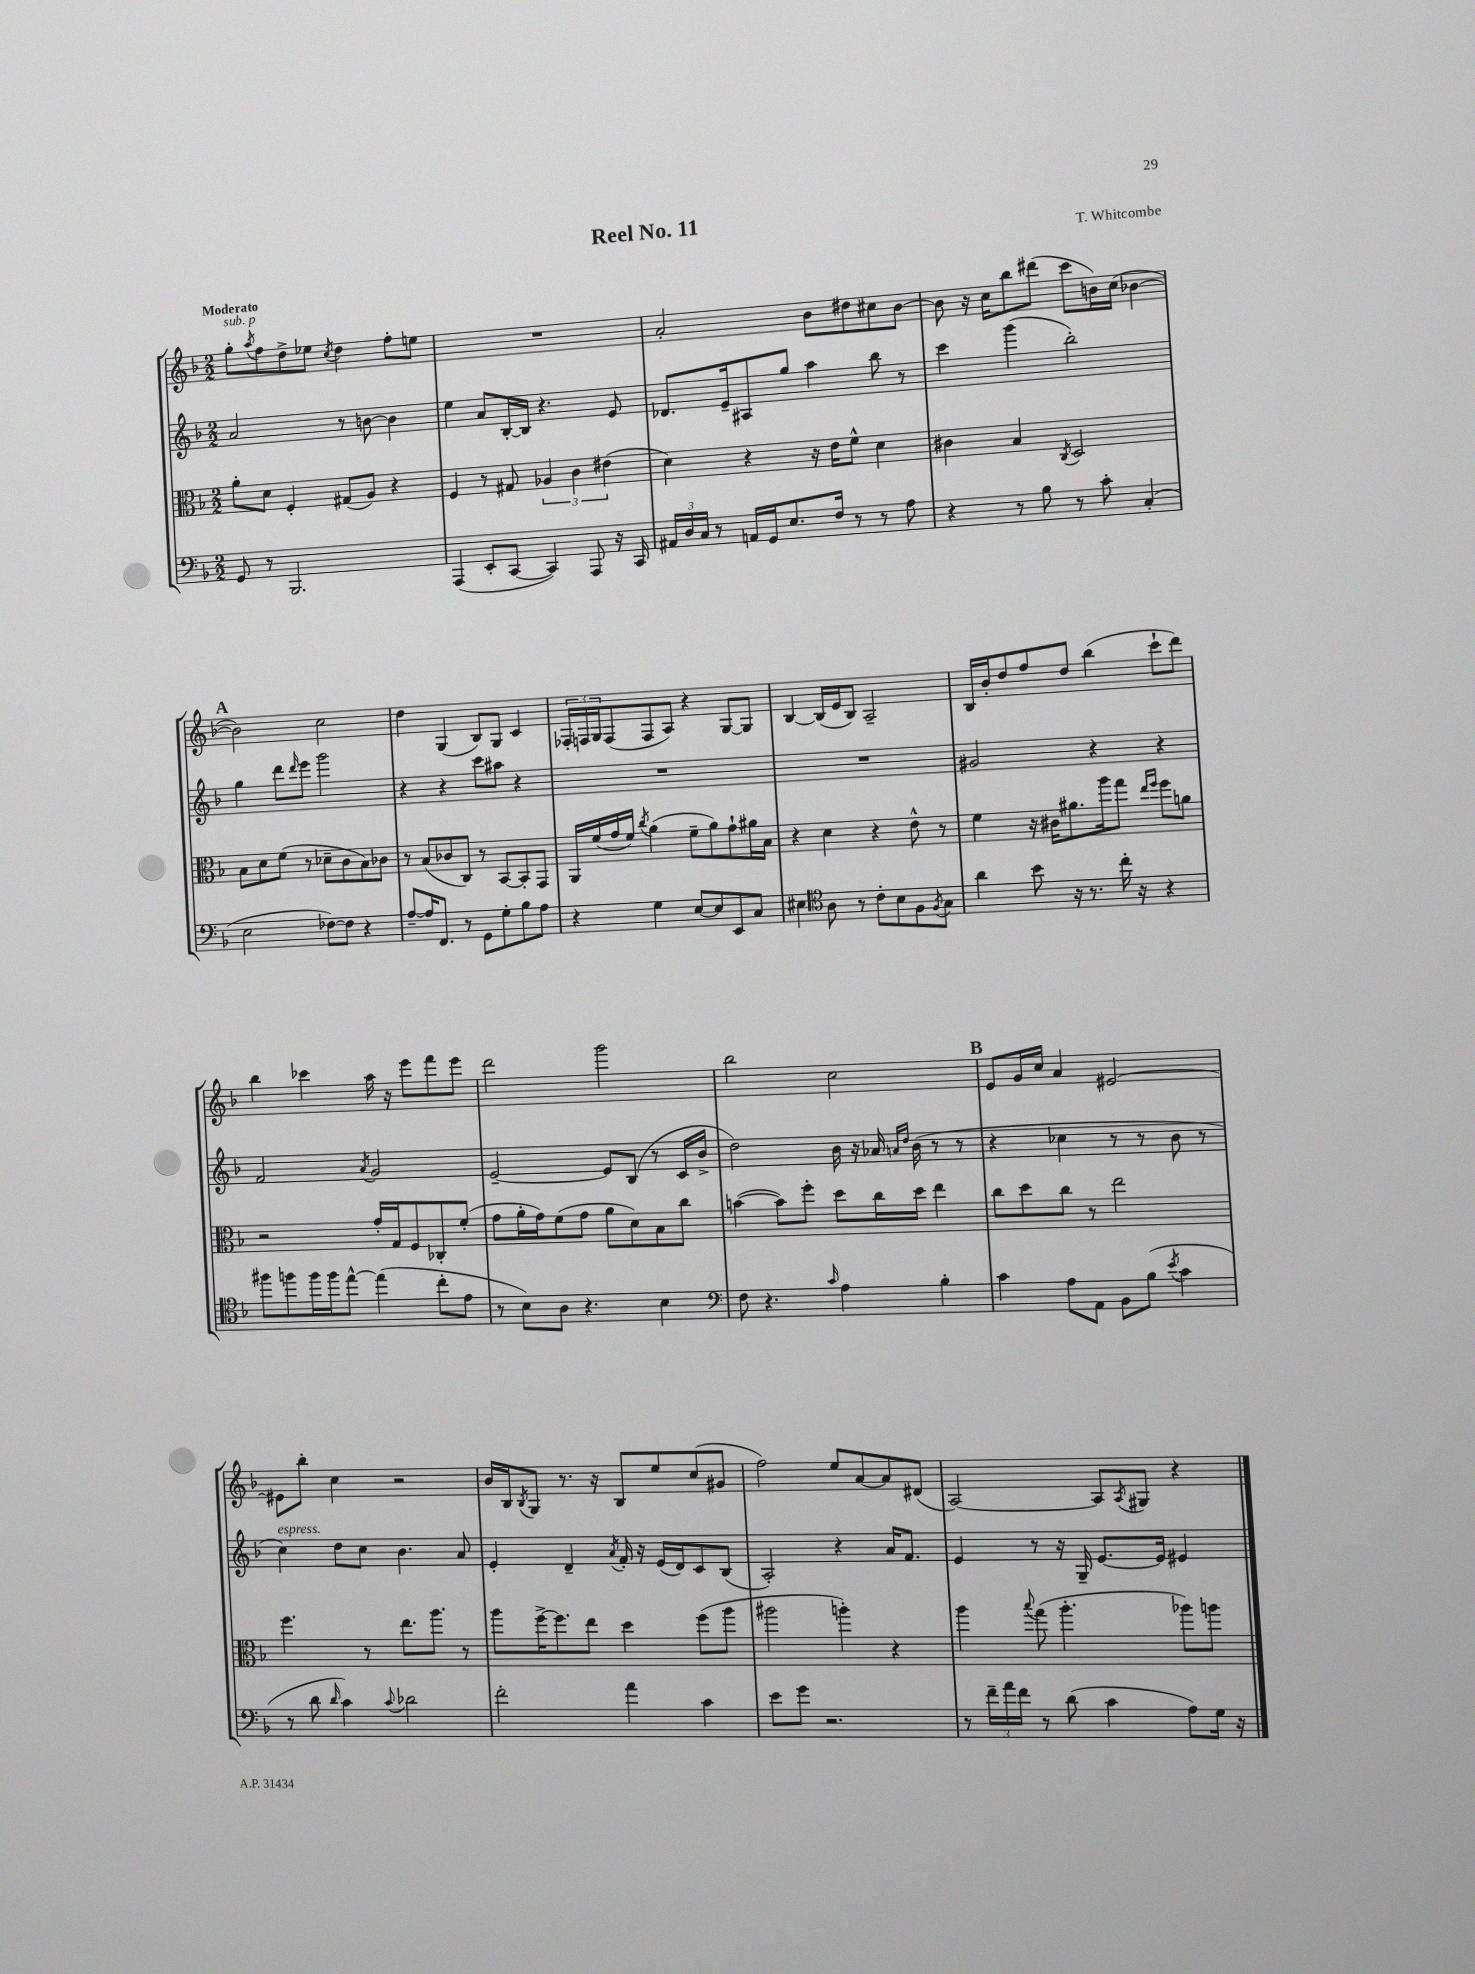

**kern	**kern	**kern	**kern
*part4	*part3	*part2	*part1
*staff4	*staff3	*staff2	*staff1
*clefF4	*clefC3	*clefG2	*clefG2
*k[b-]	*k[b-]	*k[b-]	*k[b-]
*M2/2	*M2/2	*M2/2	*M2/2
=1	=1	=1	=1
!	!	!	!LO:TX:a:B:t=Moderato
!	!	!	!LO:TX:a:i:t=sub. p
8GG/	8a'\L	2a/	8gg'\L
.	.	.	8qaa/
8r	8d\J	.	8ff\
2.BBB-/	4F'/	.	8dd^\
.	.	.	8ee-X\J
.	.	.	8qcc/
.	(8G#X/L	8r	4dd\
.	8A/J)	[8bn\	.
.	4r	4b\]	8ff'\L
.	.	.	8een\J
=2	=2	=2	=2
(4AAA/	4F/	4ee\	1r
8EE'/L	8r	8a/L	.
[8CC/J	8G#X/	[16B-'/L	.
.	.	16B-/JJ]	.
4CC/])	6A-X/	4.r	.
.	6c\	.	.
8AAA/	.	.	.
.	(6e#X\	.	.
16r	.	8e/	.
16CC/	.	.	.
=3	=3	=3	=3
24AA#X/LL	4d\)	8.d-X/L	2a'/
24D/	.	.	.
24C/JJ	.	.	.
8r	.	.	.
.	.	16e~/k	.
16AAn/LL	4r	8A#X/	.
16GG/J	.	.	.
8.E/	.	8gg/J	.
.	16r	4aa\	8b-\L
16F/Jk	16e\KL	.	.
8r	8f^^\J	.	8dd#X\
8r	4d\	8bb-\	8cc#X\
8A\	.	8r	[8b-\J
=4	=4	=4	=4
4r	4c#X\	4ccc\	8b-\]
.	.	.	16r
.	.	.	16cc\KL
8r	4B-/	(4ggg\	8bb-\
8B-\	.	.	(8ddd#X\J
.	8qC/	.	.
8r	2D/	2bb-'\)	8ccc\L
8c'\	.	.	16bn\L)
.	.	.	(16cc\JJ
(4C'/	.	.	[4b-X\
!!LO:LB:g=z
!!LO:REH:place=s1:t=A
=5	=5	=5	=5
2E\	8B-\L	4gg\	2b-\])
.	8d\	.	.
.	(8f\J	8ddd\L	.
.	.	16qqddd/	.
.	8r	8eee\J	.
[8F-X\L)	8d-X~\L	2ggg\	2cc\
8F-\J]	8c\	.	.
4r	8B-\)	.	.
.	8c-X\J	.	.
=6	=6	=6	=6
[8A~/L	8r	4r	4dd\
16A/K]	(8B-/L	.	.
8.FF/J	.	.	.
.	8c-X/	4r	(4G/
8r	8C/J)	.	.
8GG\L	8r	8ccc\L	8B-/L)
8G'\	[8BB-/L	8aa#X\J	8G/J
8B-\	8BB-'/]	4r	4c/
8A\J	8GG/J	.	.
=7	=7	=7	=7
4r	16AA/LL	1r	24F-X'/LL
.	.	.	24Fn/
.	(16f/	.	.
.	.	.	24G/J
.	16g/	.	(8F/
.	16f/JJ)	.	.
.	8qcc/	.	.
4G\	(4a\	.	8F/
.	.	.	8A/J)
[8E/L	8f~\L	.	4r
8E/]	8a\)	.	.
8EE/	8g`\	.	[8G/L
8C/J	16a#X\L	.	8G/J]
.	16B-\JJ	.	.
=8	=8	=8	=8
4E#X\	4r	1r	[4B-/
*clefC4	*	*	*
8A\	4d\	.	(16B-/LL]
.	.	.	16e/J
8r	.	.	8B-/J)
8c'\L	4r	.	2A~/
8B-\	.	.	.
8F\	8e^^\	.	.
8qF/	.	.	.
8G\J	8r	.	.
=9	=9	=9	=9
4a\	4f\	2g#X/	16B-/LL
.	.	.	16b-'/J
.	.	.	8dd/
8b-\	16r	.	8ff/
.	16c#X\KL	.	.
16r	8.a#X\	.	8dd/J
8.r	.	.	.
.	.	4r	(4bb-\
.	16aa\k	.	.
16cc'\	8gg\J	.	.
16r	.	.	.
.	16qqee/LL	.	.
.	16qqff/JJ	.	.
4r	8ff\L	4r	8ccc`\L
.	8an\J	.	8ddd\J)
!!LO:LB:g=z
=10	=10	=10	=10
8ff#X\L	2r	2f/	4bb-\
8ffn\	.	.	.
16ff\L	.	.	4ccc-X\
16ff\J	.	.	.
[8ee^^\J	.	.	.
.	.	8qa/	.
(4ee\]	16g'/LL	2g/	16aa\
.	16G/J	.	16r
.	8F/	.	8eee\L
8cc'\L	8C-X'/	.	8fff\
8e\J	(8f'/J	.	8eee\J
=11	=11	=11	=11
8r	8g\L	[2e~/	2ddd\
8B-\L)	16a'\L	.	.
.	16g\J)	.	.
8A\J	(8f\	.	.
4.r	8g\J	.	.
.	8a\L	8e/L]	2ggg\
.	8d\)	(8B-/J	.
4B-\	8B-\	8r	.
.	8cc\J	16c/LL	.
.	.	16b-^/JJ	.
=12	=12	=12	=12
*clefF4	*	*	*
8F\	([4bn\	2dd\)	2bb-\
4.r	.	.	.
.	8b\L])	.	.
.	8ff'\J	.	.
16qqc/	.	.	.
4A\	8dd\L	16b-\	2cc\
.	.	16r	.
.	16cc\L	16a-X/	.
.	.	16qqan/LL	.
.	.	16qqdd/JJ	.
.	16dd\JJ	(16b-\	.
4B-'\	4ee\	8r	.
.	.	8r	.
!!LO:REH:place=s1:t=B
=13	=13	=13	=13
4c\	8cc\L	4r	8e/L
.	8dd\	.	16g/L
.	.	.	16cc/JJ
8A\L	8cc\J	4cc-X\	4a/
8AA\J	8r	.	.
8BB-\L	2ee\	8r	[2e#X/
(8B-\J	.	8r	.
8qe/	.	.	.
4c\	.	8b-\	.
.	.	8r	.
!!LO:LB:g=z
=14	=14	=14	=14
!	!	!LO:TX:a:i:t=espress.	!
8r	4.ff\	4cc\)	8e#X\L]
8d\	.	.	8bb-'\J
16qqd/	.	.	.
4c\)	.	8dd\L	4cc\
.	8r	8cc\J	.
8qqc/	.	.	.
2d-X\	8.ee\L	4.b-\	2r
.	8.aa\J	.	.
.	8r	8a/	.
=15	=15	=15	=15
2f'\	8aa\L	4e'/	16b-/LL
.	.	.	16B-/J
.	.	.	8qB-/
.	[16ff^\K	.	8G/J
.	8.ff\]	.	.
.	.	4d~/	8.r
.	8ee\J	.	.
.	.	.	16r
.	.	8qa/	.
4a\	4dd\	16f'/	8B-/L
.	.	16r	.
.	.	(16e/LL	8ee/
.	.	16d/J)	.
4c\	(8ff\L	8c/	(8cc/
.	8aa\J	(8B-/J	8g#X/J
=16	=16	=16	=16
8e\L	2aa#X\	2A'/)	2ff\)
8g\J	.	.	.
2.r	.	.	.
.	4aan'\)	4r	8ee/L
.	.	.	[8a/
.	4r	16a/KL	8a/]
.	.	8.f/J	.
.	.	.	(8d#X/J
=17	=17	=17	=17
8r	4aa\	4e/	[2A/)
24f~\LL	.	.	.
24a\	.	.	.
24f\JJ	.	.	.
.	8qqbb-/	.	.
8r	(8gg\	8r	.
(8d\	4.aa'\	16r	.
.	.	16G~/	.
4c\	.	[8.e/L	8A/L]
.	.	.	8qA/
.	.	.	8G#X/J
.	.	16e/Jk]	.
8A\L)	8aa-X\L)	4e#X/	4r
16G\Jk	8aan\J	.	.
16r	.	.	.
==	==	==	==
*-	*-	*-	*-
